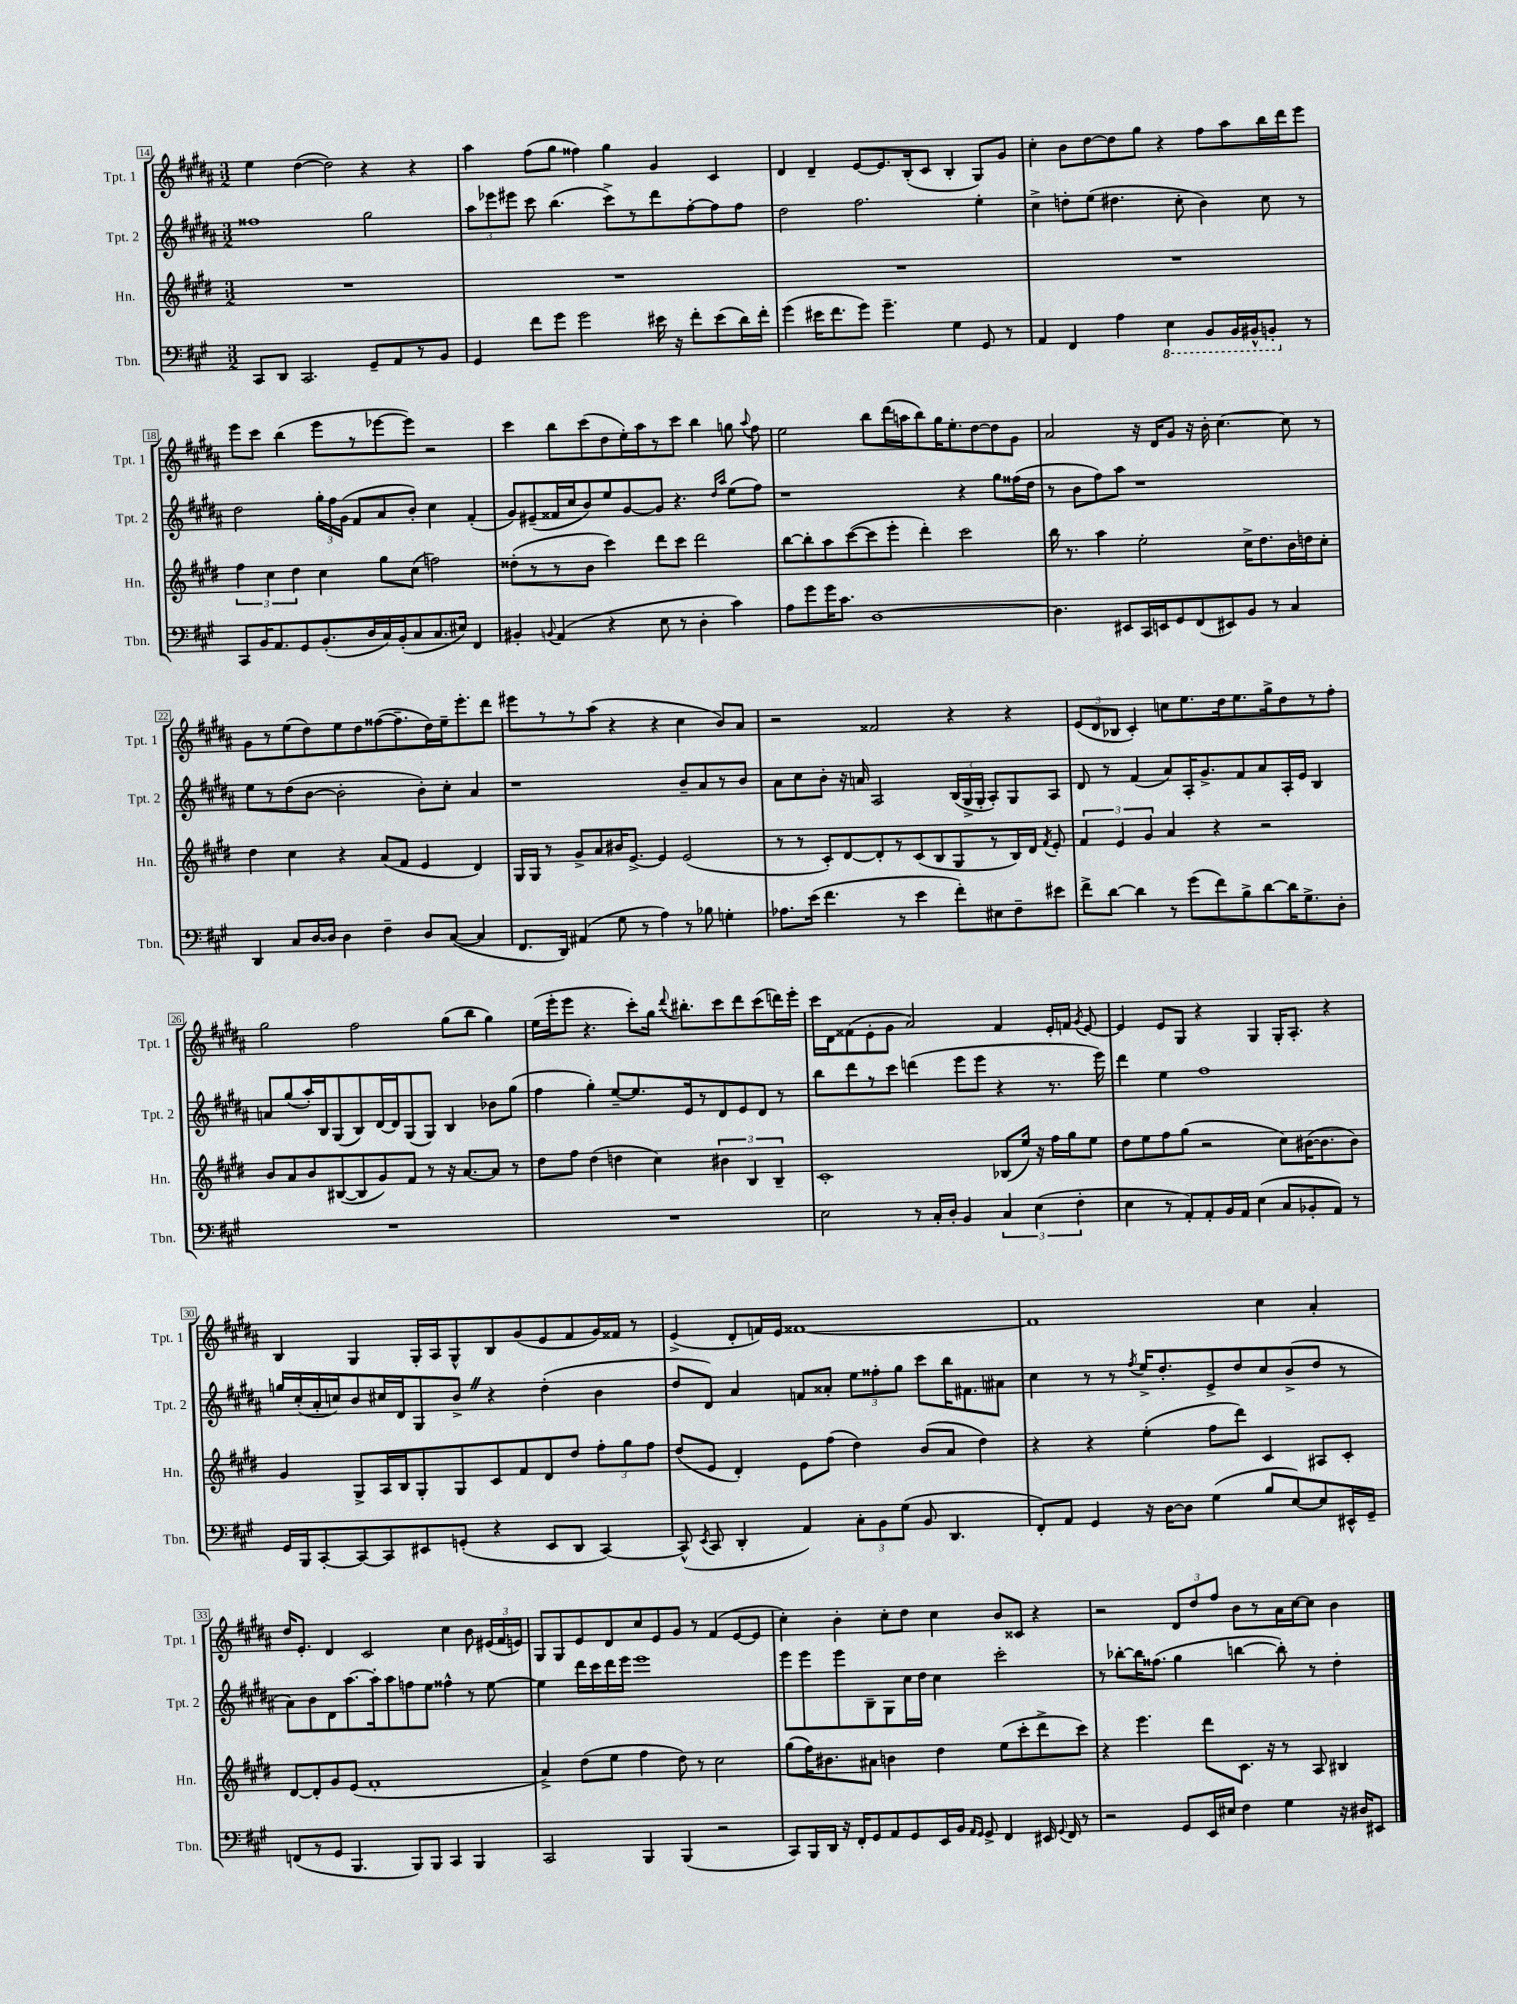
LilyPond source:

<<
\new StaffGroup <<
\new Staff = "s0" \with { instrumentName = "Tpt. 1" shortInstrumentName = "Tpt. 1" } {
    \clef treble \key b \major \numericTimeSignature \time 3/2
    \autoBeamOff e''4 dis''4~( dis''2) r4 r4 |
    ais''4 fis''8[( gis''8] fisis''4) gis''4 gis'4 cis'4 |
    dis'4 dis'4-- e'8[~ e'8. b16-.( cis'8] b4-. gis8[) gis'8] |
    cis''4-. b'8[ dis''8~ dis''8 gis''8] r4 fis''8[ ais''8 b''16 dis'''16 e'''8] |
    e'''8[ cis'''8] b''4( e'''8[ r8 ees'''8~ ees'''8]) r2 |
    cis'''4 b''8[ cis'''8( dis''8 e''16-.) ais''16 r8 cis'''8] b''4 g''8 \appoggiatura { ais''8 } fis''8 |
    e''2 b''8[ dis'''16( a''16 b''8) gis''16 e''8.-. dis''8~ dis''8 gis'8] |
    ais'2 r16 dis'16[ gis'8] r16 b'16-. cis''4.~ cis''8 r8 |
    gis'8[ r8 e''8( dis''8) e''8 dis''8 fisis''8~( fisis''8.-- dis''16) e''16-- e'''8.-. dis'''8] |
    eis'''8[ r8 r8 ais''8]( r4 r4 cis''4 b'8[) ais'8] |
    r2 fisis'2 r4 r4 |
    \tuplet 3/2 { e'8[( dis'8 bes8] } cis'4-.) c''8[ e''8. dis''16 e''8. gis''16-> dis''8 r8 fis''8]-. |
    gis''2 fis''2 gis''8[( b''8] gis''4) |
    e''16[( e'''16-. e'''8] r4. cis'''8[-.) gis''16] \appoggiatura { dis'''8 } bis''8.[-. cis'''8 dis'''8 cis'''8( d'''16) e'''16]-. |
    cis'''16[ dis'16 fisis'8( e'8-. gis'8] ais'2) fisis'4 e'16[-. f'16] \acciaccatura { gis'8 } e'8~ |
    e'4 e'8[ gis8] r4 gis4 gis16[-. ais8.]-. r4 |
    b4 gis4 gis16[-. ais16 gis8-^ b8 gis'8( e'8 fis'8 gis'16) fisis'16] r8 |
    e'4->( dis'8[-. f'16) e'16] fisis'1~ |
    fisis'1 cis''4 ais'4-. |
    dis''16[ e'8.]-. dis'4 cis'2 cis''4 b'8 \tuplet 3/2 { eis'16[( fis'16 e'16]) } |
    gis8[ gis8 e'8 dis'8 cis''8 e'8 gis'8] r8 fis'4( e'8[~ e'8] |
    cis''4-.) b'4-. cis''8[-. dis''8] cis''4 b'8[ cisis'8] r4 |
    r2 \tuplet 3/2 { dis'8[ dis''8 fis''8] } b'8[ r8 ais'16 cis''16~ cis''8] b'4 \bar "|." |
}
\new Staff = "s1" \with { instrumentName = "Tpt. 2" shortInstrumentName = "Tpt. 2" } {
    \clef treble \key b \major \numericTimeSignature \time 3/2
    \autoBeamOff fisis''1 gis''2 |
    \tuplet 3/2 { ais''8[ ees'''8 eis'''8] } cis'''8 b''4.( cis'''8[->) r8 dis'''8 fis''8~-. fis''8 fis''8] |
    dis''2 fis''2. e''4-. |
    cis''4-> d''8[-. e''8]( dis''4. cis''8-. b'4) cis''8 r8 |
    dis''2 \tuplet 3/2 { gis''16[-. fis''16 gis'16]( } fis'8[ ais'8 b'8]-.) cis''4 fis'4-.( |
    gis'8[) eis'8--( fisis'16 cis''16 b'8) e''8 gis'8~ gis'8] r4. \grace { dis''16[ ais''16] } e''8[( fis''8]) |
    r1 r4 gis''8[ fisis''16( dis''16] |
    r8 b'8[ fis''8) ais''8] r1 |
    e''8[ r8 dis''8( b'8]~ b'2-. b'8[-.) cis''8]-. ais'4 |
    r1 b'8[-- ais'8 r8 b'8] |
    ais'8[ cis''8 b'8]-. r16 a'16 ais2 \tuplet 3/2 { b16[( gis16-> gis16]-. } ais8[-.) gis8 ais8] |
    dis'8 r8 fis'4( ais'8[) ais16-. gis'8.-> fis'8 ais'8 ais16-. e'16] b4 |
    a'8[ gis''8( ais''16-.) b16 gis8( b8) dis'16~ dis'16 gis8( gis8]) b4 bes'8[ gis''8]( |
    fis''4 gis''4-.) e''8[~-- e''8. e'16 r8 dis'8 e'8 dis'8] r8 |
    b''8[ dis'''8 r8 cis'''8] d'''4( e'''8[ e'''8] r4 r8. e'''16) |
    dis'''4 e''4 fis''1 |
    g''16[ cis''16-.( ais'16-. c''16) b'8 cis''16 dis'16 gis8 b'8]-> \once \override BreathingSign.text = \markup { \musicglyph "scripts.caesura.straight" } \breathe r4 dis''4-.( b'4 |
    dis''8[ dis'8]) ais'4 f'8[ aisis'8]-. \tuplet 3/2 { e''8[ fisis''8-. gis''8] } cis'''8[ b''16 fis'8. ais'8] |
    cis''4 r8 r8 \acciaccatura { fis''8 } e''16[-> dis''8.-. e'8-> dis''8 cis''8 b'8->( dis''8] r8 |
    ais'8[) b'8 dis'8 ais''8.~ ais''16-. ais''8 f''8 e''8] fisis''4-^ r8 e''8~ |
    e''4 dis'''16[ cis'''16 dis'''16 e'''16] e'''1 |
    e'''8[ e'''8 e'''8 b8-- gis8 cis''16 dis''16] cis''4 cis'''2-. |
    r8 bes''8[~-. bes''16 fisis''8.]( gis''4 b''4~ b''8-.) r8 dis''4-. \bar "|." |
}
\new Staff = "s2" \with { instrumentName = "Hn." shortInstrumentName = "Hn." } {
    \clef treble \key e \major \numericTimeSignature \time 3/2
    \autoBeamOff R1. |
    R1. |
    R1. |
    R1. |
    \tuplet 3/2 { fis''4 cis''4 dis''4 } cis''4 gis''8[ cis''8]( f''2) |
    disis''8[-.( r8 r8 b'8] cis'''4) dis'''8[ cis'''8] dis'''2 |
    b''8[~ b''8-. a''8 cis'''8~( cis'''8 e'''8]-. dis'''4-.) cis'''2 |
    b''16 r8. a''4 e''2-. cis''16[-> dis''8. b'16 d''16 cis''8]-. |
    dis''4 cis''4 r4 a'8[( fis'8] e'4 dis'4) |
    gis16[ gis16] r8 gis'8[-> a'8 bis'16 e'8.]~-> e'4 e'2( |
    r8 r8 cis'8[-.) dis'8~ dis'8-. r8 cis'8( b8 gis8 r8 b16) dis'16] \acciaccatura { fis'8 } e'8-. |
    \tuplet 3/2 { fis'4 e'4 gis'4 } a'4 r4 r2 |
    b'8[ a'8 b'8 bis8~( bis8 gis'8) fis'8] r8 r16 a'8.[~ a'8] r8 |
    dis''8[ fis''8] dis''4( d''4 cis''4) \tuplet 3/2 { bis'4 b4 b4-- } |
    cis'1-. bes8[( e''16]) r16 fis''16[ gis''16 e''8] |
    dis''8[ e''8 fis''8 gis''8]( r2 cis''8[) bis'16~( bis'8. bis'8]) |
    gis'4 gis8[-> a16 b16 gis8-. gis8 cis'8 fis'8 dis'8 dis''8] \tuplet 3/2 { fis''8[-. gis''8 fis''8] } |
    dis''8[( e'8] dis'4-.) e'8[ fis''8]( dis''4) b'8[( a'8] dis''4) |
    r4 r4 e''4-.( fis''8[ dis'''8]) cis'4 ais8[ cis'8]-. |
    dis'8[~ dis'8-. gis'8 e'8]( fis'1-. |
    a'4->) dis''8[( e''8] fis''4 dis''8) r8 cis''2 |
    gis''8[( fis''16) bis'8. ais'8] b'4 dis''4 e''8[( cis'''8-. dis'''8-> cis'''8]) |
    r4 e'''4. dis'''8[ cis'8.] r16 r8 a8 bis4 \bar "|." |
}
\new Staff = "s3" \with { instrumentName = "Tbn." shortInstrumentName = "Tbn." } {
    \clef bass \key a \major \numericTimeSignature \time 3/2
    \autoBeamOff cis,8[ d,8] cis,2. gis,8[-- a,8 r8 b,8] |
    gis,4 fis'8[ gis'8] gis'2 eis'16 r16 fis'8[-. eis'8( d'16) fis'16]-. |
    gis'4( eis'16[ fis'8. gis'8]) gis'4.-- gis4 gis,8 r8 |
    a,4 fis,4 a4 \ottava #-1 e,4 b,,8[ b,,16 bis,,16-^ b,,8]-. \ottava #0 r8 |
    cis,8[ b,16 a,8. gis,8 b,8.-.( d16 cis16) b,16-.( cis8 cis8. eis16]) fis,4 |
    bis,4-. \appoggiatura { b,8 } a,4( r4 e8 r8 d4-. cis'4) |
    a8[ gis'8 gis'16 cis'8.] d1~ |
    d4. eis,8[ cis,16 e,16 gis,8 fis,8( eis,8) b,8] r8 cis4 |
    d,4 cis8[ d16~ d16] d4 fis4-- d8[ cis8]~( cis4 |
    fis,8.[ d,16]) ais,4( gis8 r8 a4) r8 bes8 g4-. |
    aes8.[ e'16]( fis'4. r8 e'4 fis'8[-.) eis8 fis8-- eis'8] |
    fis'8[-> d'8]~ d'4 r8 gis'8[( fis'8) b8-> d'8~ d'16 gis8.-> d8]-. |
    R1. |
    R1. |
    e2 r8 cis16[-. d16]-. b,4 \tuplet 3/2 { cis4 e4( fis4-. } |
    e4 r8 a,8[-.) a,8-. b,16 a,16] e4( cis8[ bes,8-. a,8]) r8 |
    gis,16[ b,,16 cis,8~-. cis,8~ cis,8 eis,8 g,8]-.( r4 eis,8[ d,8] cis,4~) |
    cis,8-^( \acciaccatura { e,8 } cis,8 d,4-. a,4) \tuplet 3/2 { cis8[-. b,8 gis8]( } b,8 d,4. |
    fis,8[-.) a,8] gis,4 r16 d16[~ d8] gis4( b8[ e8~) e8 eis,16-^ gis,16]-- |
    f,8[( r8 gis,8] b,,4. b,,8[) b,,8] cis,4 b,,4 |
    cis,2 b,,4 b,,4( r2 |
    cis,8[) b,,16 d,16] r16 fis,16[-. gis,8 a,8 gis,8 e,16 b,16] \grace { a,16[ gis,16] } gis,8-> fis,4 eis,16 \appoggiatura { gis,8 } fis,16 r8 |
    r2 gis,8[ e,16 eis16] fis4 gis4 r16 dis16[ eis,8] \bar "|." |
}
>>
>>
\layout { \context { \Score currentBarNumber = #14 \override BarNumber.stencil = #(make-stencil-boxer 0.1 0.3 ly:text-interface::print) } }
